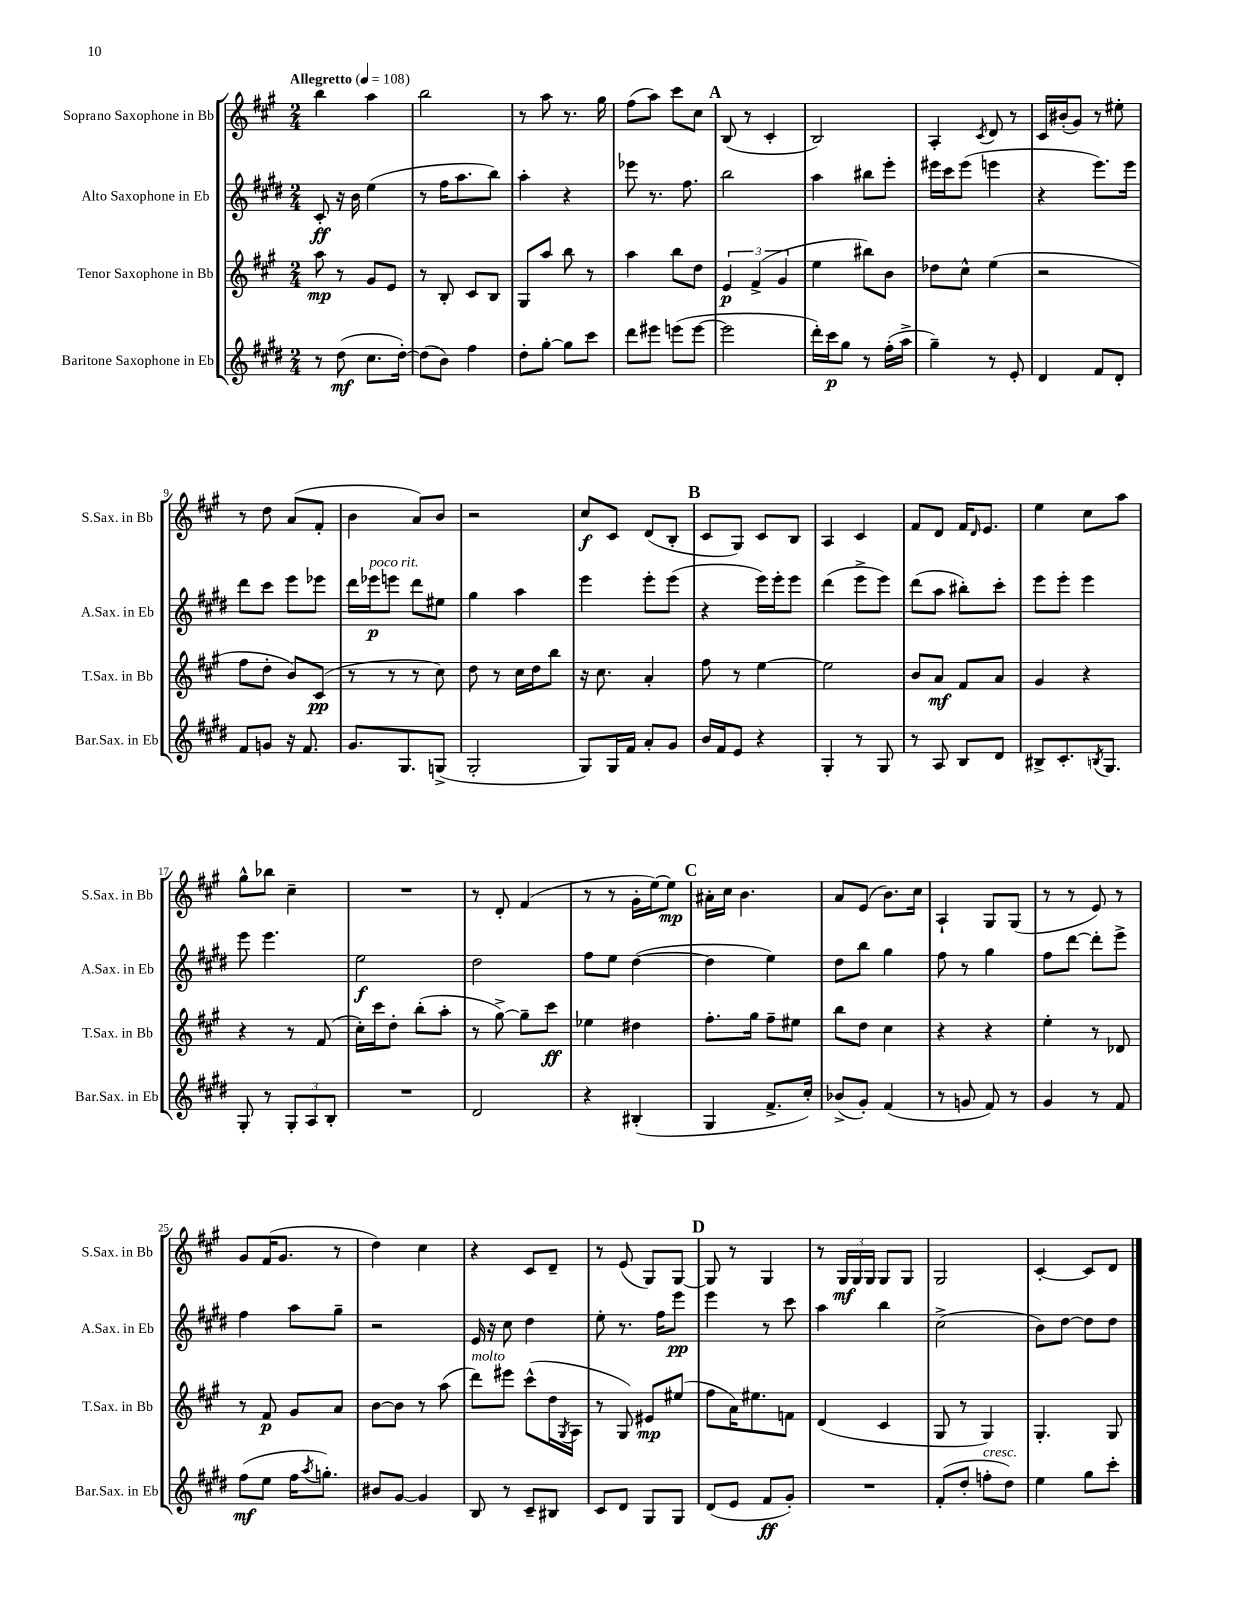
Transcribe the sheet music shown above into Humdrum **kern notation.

**kern	**kern	**kern	**kern
*staff4	*staff3	*staff2	*staff1
*clefG2	*clefG2	*clefG2	*clefG2
*k[f#c#g#d#]	*k[f#c#g#]	*k[f#c#g#d#]	*k[f#c#g#]
*M2/4	*M2/4	*M2/4	*M2/4
*MM108	*MM108	*MM108	*MM108
8r	8aa	8c#'	4bb
(8dd#	8r	16r	.
.	.	16b	.
8.cc#	8g#	(4ee	4aa
.	8e	.	.
[16dd#')	.	.	.
=	=	=	=
(8dd#]	8r	8r	2bb
8b)	8B'	16ff#	.
.	.	8.aa	.
4ff#	8c#	.	.
.	8B	8bb)	.
=	=	=	=
8dd#'	8G#	4aa'	8r
[8gg#'	8aa	.	8aa
8gg#]	8bb	4r	8.r
8ccc#	8r	.	.
.	.	.	16gg#
=	=	=	=
8ddd#	4aa	8eee-	(8ff#
8eee#	.	8.r	8aa)
(8eee	8bb	.	8ccc#
.	.	8.ff#	.
[8eee	8dd	.	8cc#
=	=	=	=
2eee]	6e	2bb	(8B
.	.	.	8r
.	(6f#^	.	.
.	.	.	4c#'
.	6g#	.	.
=	=	=	=
16ddd#')	4ee	4aa	2B)
16ccc#	.	.	.
8gg#	.	.	.
8r	8bb#)	8bb#	.
(16ff#'	8b	8eee'	.
16aa^	.	.	.
=	=	=	=
4gg#~)	8dd-	16eee#	4A'
.	.	16ccc#	.
.	8cc#^^	(8eee#	.
.	.	.	8qc#
8r	(4ee	4eee	8d
8e'	.	.	8r
=	=	=	=
4d#	2r	4r	16c#
.	.	.	(16b#'
.	.	.	8g#)
8f#	.	8.eee)	8r
8d#'	.	.	8ee#'
.	.	16eee	.
=	=	=	=
8f#	8ff#	8ddd#	8r
8g	8dd'	8ccc#	8dd
16r	8b)	8eee	(8a
8.f#	.	.	.
.	(8c#	8eee-	8f#'
=	=	=	=
8.g#	8r	16ddd#	4b
.	.	16eee-	.
.	8r	8eee	.
8.G#	.	.	.
.	8r	8ddd#	8a)
(8G^	8cc#)	8ee#	8b
=	=	=	=
2G#'	8dd	4gg#	2r
.	8r	.	.
.	16cc#	4aa	.
.	16dd	.	.
.	8bb	.	.
=	=	=	=
8G#)	16r	4eee	8cc#
.	8.cc#	.	.
16G#	.	.	8c#
16f#	.	.	.
8a'	4a'	8eee'	(8d
8g#	.	(8eee	8B'
=	=	=	=
16b	8ff#	4r	8c#
16f#	.	.	.
8e	8r	.	8G#)
4r	[4ee	16eee)	8c#
.	.	16eee'	.
.	.	8eee	8B
=	=	=	=
4G#'	2ee]	(4ddd#	4A
8r	.	8eee^	4c#
8G#	.	8eee)	.
=	=	=	=
8r	8b	(8ddd#	8f#
8A	8a	8aa	8d
8B	8f#	8bb#')	16f#
.	.	.	16qqd
.	.	.	8.e
8d#	8a	8ccc#'	.
=	=	=	=
8B#^	4g#	8eee	4ee
8.c#'	.	8eee'	.
.	4r	4eee	8cc#
8qB	.	.	.
8.G#	.	.	.
.	.	.	8aa
=	=	=	=
8G#'	4r	8eee	8gg#^^
8r	.	4.eee	8bb-
12G#'	8r	.	4cc#~
12A	.	.	.
.	(8f#	.	.
12B'	.	.	.
=	=	=	=
2r	16cc#')	2ee	2r
.	16ccc#	.	.
.	8dd'	.	.
.	(8bb'	.	.
.	8aa'	.	.
=	=	=	=
2d#	8r	2dd#	8r
.	[8gg#^)	.	8d'
.	8gg#~]	.	(4f#
.	8ccc#	.	.
=	=	=	=
4r	4ee-	8ff#	8r
.	.	8ee	8r
(4B#'	4dd#	([4dd#	16g#'
.	.	.	[16ee)
.	.	.	8ee]
=	=	=	=
4G#	8.ff#'	4dd#]	16a#'
.	.	.	16cc#
.	.	.	4.b
.	16gg#	.	.
8.f#^	8ff#~	4ee)	.
.	8ee#	.	.
16cc#')	.	.	.
=	=	=	=
(8b-^	8bb	8dd#	8a
8g#')	8dd	8bb	(8e
(4f#	4cc#	4gg#	8.b)
.	.	.	16cc#
=	=	=	=
8r	4r	8ff#	4A`
8g	.	8r	.
8f#)	4r	4gg#	8G#
8r	.	.	(8G#
=	=	=	=
4g#	4ee'	8ff#	8r
.	.	[8ddd#	8r
8r	8r	8ddd#']	8e)
8f#	8d-	8eee^	8r
=	=	=	=
(8ff#	8r	4ff#	8g#
8ee	8f#	.	(16f#
.	.	.	8.g#
16ff#	8g#	8aa	.
8qaa	.	.	.
8.gg')	.	.	.
.	8a	8gg#~	8r
=	=	=	=
8b#	[8b	2r	4dd)
[8g#	8b]	.	.
4g#]	8r	.	4cc#
.	(8aa	.	.
=	=	=	=
8B	8ddd)	16e	4r
.	.	16r	.
8r	8eee#	8cc#	.
8c#~	(8ccc#^^	4dd#	8c#
8B#	16dd	.	8d~
.	8qG#	.	.
.	16A	.	.
=	=	=	=
8c#	8r	8ee'	8r
8d#	8G#)	8.r	(8e
8G#	8e#	.	8G#)
.	.	16ff#	.
8G#	(8ee#	8eee	[8G#
=	=	=	=
(8d#	8ff#	4eee	8G#]
8e	16a)	.	8r
.	8.ee#	.	.
8f#	.	8r	4G#
8g#')	8f	8ccc#	.
=	=	=	=
2r	(4d	4aa	8r
.	.	.	24G#
.	.	.	24G#
.	.	.	24G#
.	4c#	4bb	8G#
.	.	.	8G#
=	=	=	=
(8f#'	8G#	(2cc#^	2G#
8dd#'	8r	.	.
8ff'	4G#)	.	.
8dd#)	.	.	.
=	=	=	=
4ee	4.G#'	8b)	[4c#'
.	.	[8dd#	.
8gg#	.	8dd#]	8c#]
8ccc#'	8G#	8dd#	8d
==	==	==	==
*-	*-	*-	*-
